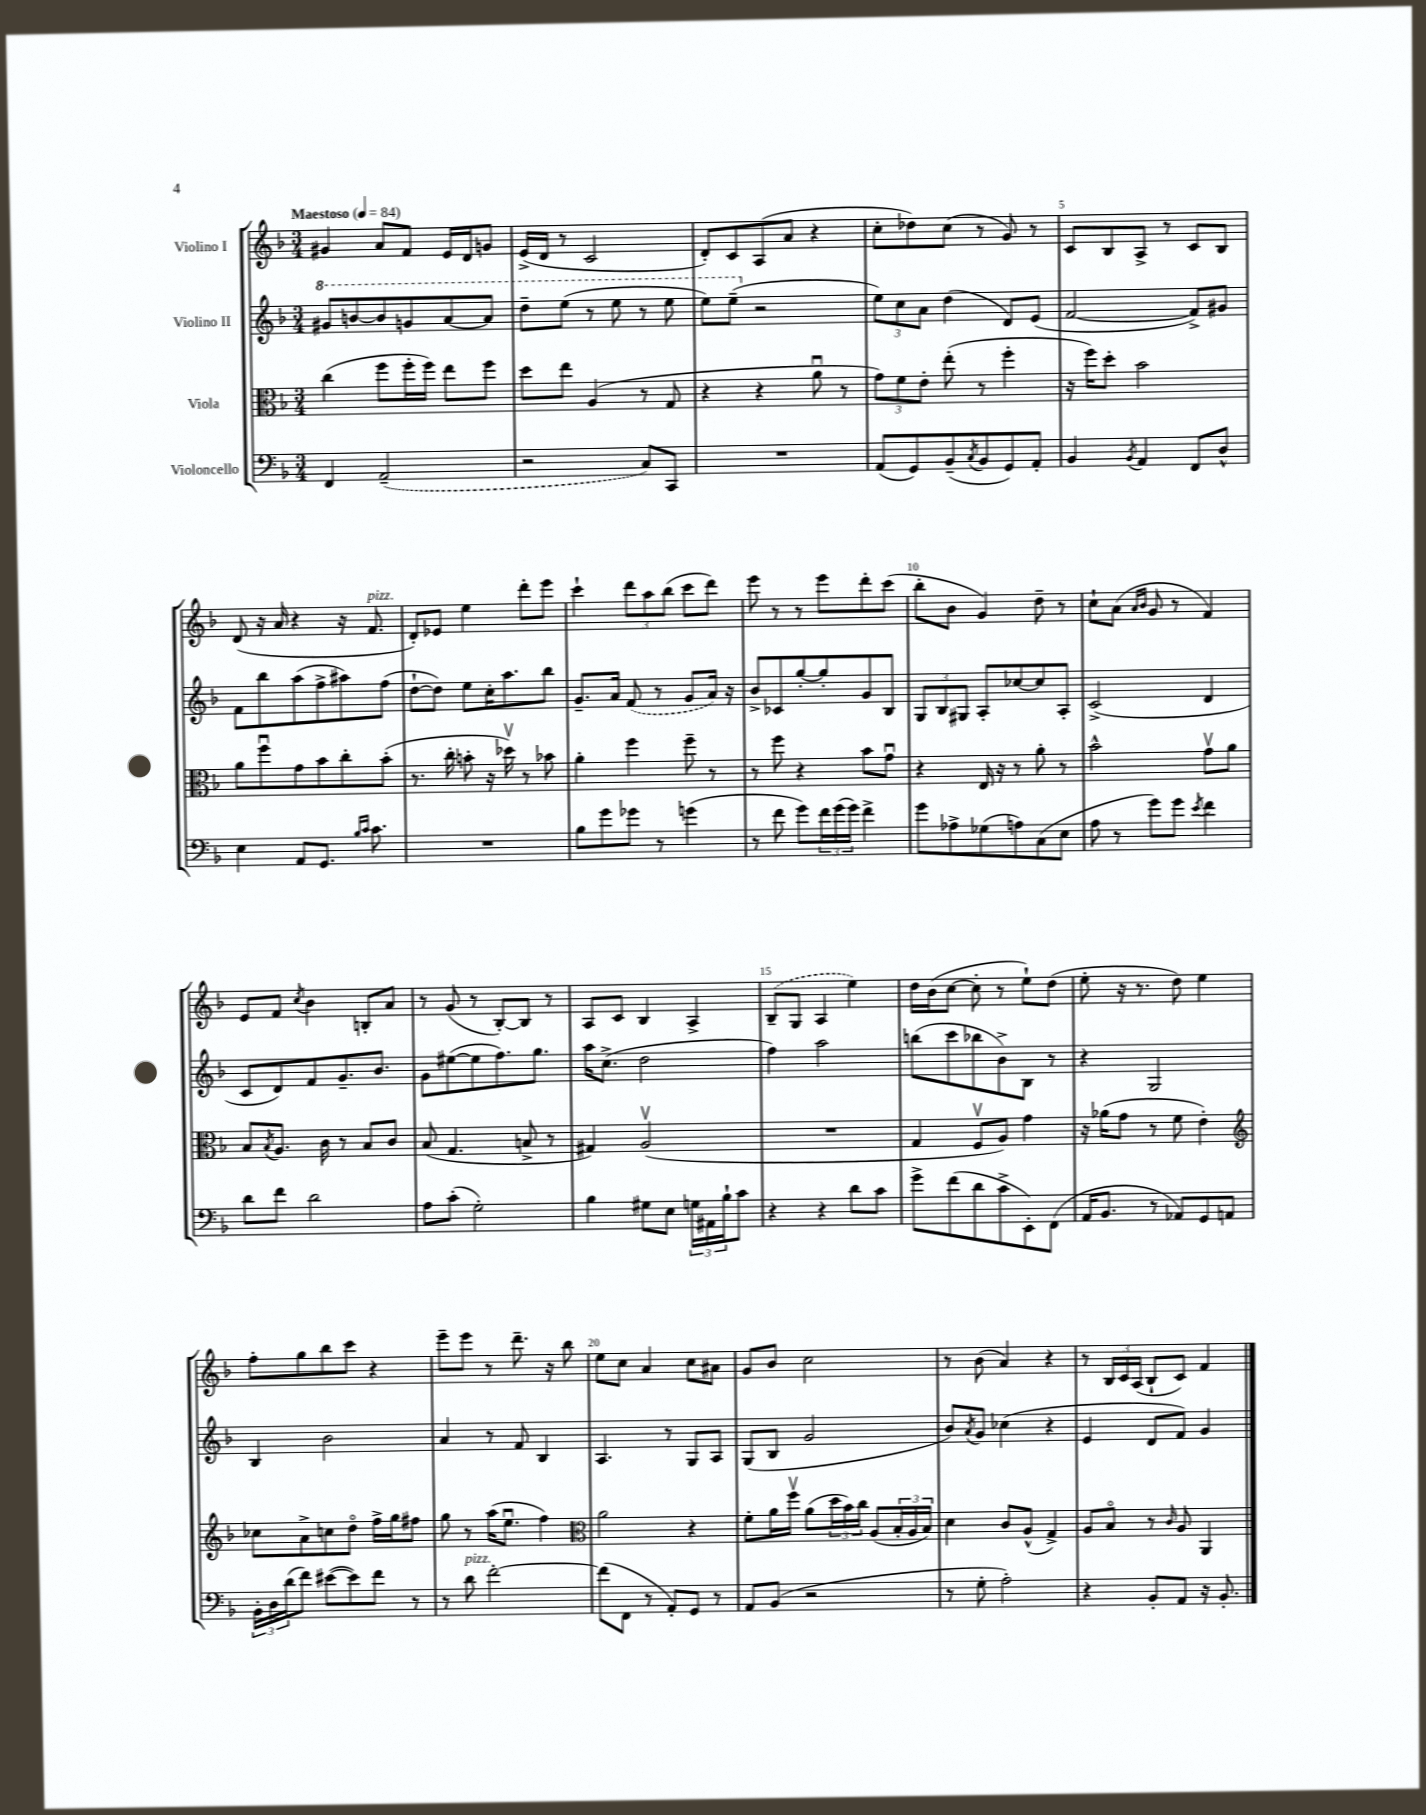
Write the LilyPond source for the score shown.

<<
\new StaffGroup <<
\new Staff = "s0" \with { instrumentName = "Violino I" } {
    \clef treble \key f \major \numericTimeSignature \time 3/4 \tempo "Maestoso" 4 = 84
    gis'4 a'8 f'8 e'16 d'16 g'8 |
    e'16->( d'16 r8 c'2 |
    d'8-.) c'8 a8( a'8 r4 |
    c''8-. des''8) c''8( r8 g'8) r8 |
    c'8 bes8 a8-> r8 c'8 bes8 |
    d'8( r16 a'16 r4 r16 f'8.^\markup { \italic "pizz." } |
    d'8-.) ees'8 e''4 d'''8-. e'''8 |
    c'''4-! \tuplet 3/2 { d'''8 a''8 bes''8( } c'''8 d'''8) |
    e'''8 r8 r8 e'''8 d'''8-. c'''8( |
    bes''8-. bes'8 g'4) d''8-- r8 |
    c''8-! a'8( \grace { a'16 bes'16 } g'8 r8 f'4) |
    e'8 f'8 \acciaccatura { c''8 } bes'4 b8-. a'8 |
    r8 g'8( r8 bes8~-.) bes8 r8 |
    a8 c'8 bes4 a4-> |
    \once \slurDashed bes8--( g8 a4 e''4) |
    d''16 bes'16( c''8~ c''8-. r8 e''8-!) d''8( |
    e''8-. r16 r8. d''8) e''4 |
    f''8-. g''8 bes''8 c'''8 r4 |
    e'''8-- e'''8 r8 d'''8.-- r16 bes''8 |
    e''8 c''8 a'4 c''8 ais'8 |
    g'8 bes'8 c''2 |
    r8 bes'8( a'4) r4 |
    r8 \tuplet 3/2 { bes16 c'16 a16( } bes8-! c'8) f'4 \bar "|." |
}
\new Staff = "s1" \with { instrumentName = "Violino II" } {
    \clef treble \key f \major \numericTimeSignature \time 3/4
    \ottava #1 gis''8 b''8~ b''8 g''8 a''8~ a''8 |
    d'''8-- e'''8( r8 e'''8 r8 e'''8 |
    e'''8) e'''8--( \ottava #0 r2 |
    \tuplet 3/2 { e''8) c''8 a'8 } d''4( d'8) e'8( |
    f'2~ f'8->) gis'8 |
    f'8 bes''8 a''8( f''8-> ais''8) f''8( |
    d''8~-! d''8) e''8 c''16-. a''8. bes''8 |
    g'8.-- a'16 \once \slurDashed f'8( r8 g'8 a'16) r16 |
    bes'8-> ces'8 g''8~-. g''8-. g'8 bes8 |
    \tuplet 3/2 { g8 bes8 gis8 } a8-. ces''8~ ces''8 a8-. |
    c'2->( d'4 |
    c'8 d'8) f'8 g'8.-- bes'8. |
    g'8 eis''8~( eis''8 f''8.) g''8. |
    a''16 c''8.->( d''2 |
    f''4) a''2 |
    b''8( c'''8 bes''8 bes'8->) bes8 r8 |
    r4 g2 |
    bes4 bes'2 |
    a'4 r8 f'8 bes4 |
    a4. r8 g8 a8 |
    g8( bes8 g'2 |
    bes'8) \acciaccatura { a'8 } g'8 ces''4( r4 |
    e'4 d'8 f'8) g'4 \bar "|." |
}
\new Staff = "s2" \with { instrumentName = "Viola" } {
    \clef alto \key f \major \numericTimeSignature \time 3/4
    c''4( f''8 f''16-. f''16) e''8 f''8 |
    d''8 e''8 a4( r8 g8 |
    r4 r4 a'8\downbow r8 |
    \tuplet 3/2 { g'8) f'8 e'8-. } e''8-.( r8 f''4-. |
    r16 f''16) d''8-. bes'2 |
    a'8 f''8\downbow g'8 bes'8 c''8-. bes'8-.( |
    r8. c''16-. b'8-. r16 des''16\upbow) r8 bes'8 |
    a'4-. f''4 f''8-- r8 |
    r8 f''8 r4 bes'8 g'8\downbow |
    r4 e16 r16 r8 a'8-. r8 |
    bes'2-^ g'8\upbow a'8 |
    bes8 \acciaccatura { bes8 } a8. c'16 r8 bes8 c'8 |
    bes8( g4. b8-> r8 |
    gis4) a2\upbow( |
    R2. |
    g4 f8\upbow a8) g'4 |
    r16 aes'16( g'8 r8 f'8 e'4-.) |
    \clef treble ces''8 a'8-> c''8 d''8\flageolet f''16-> g''16 fis''8 |
    g''8 r8 a''16( e''8.\downbow f''4) |
    \clef alto a'2 r4 |
    f'8-. a'16 f''16\upbow a'8( \tuplet 3/2 { d''16 bes'16) c''16 } a8( \tuplet 3/2 { bes16-. a16 bes16) } |
    d'4 c'8 a8-^( g4->) |
    a8 bes8\flageolet r8 \grace { c'16 } a8 a,4 \bar "|." |
}
\new Staff = "s3" \with { instrumentName = "Violoncello" } {
    \clef bass \key f \major \numericTimeSignature \time 3/4
    f,4 \once \slurDashed a,2--( |
    r2 c8) c,8 |
    R2. |
    a,8( g,8) bes,8--( \acciaccatura { c8 } bes,8 g,8) a,8-. |
    bes,4 \acciaccatura { bes,8 } a,4 f,8 d8-^ |
    e4 a,8 g,8. \grace { bes16 c'16 } c'8. |
    R2. |
    bes8 g'8 ges'8 r8 g'4( |
    r8 f'8 g'8) \tuplet 3/2 { f'16 g'16( g'16) } f'4-> |
    g'8 aes8-> ges8( a8) c8( e8 |
    a8 r8 g'8) g'8 \acciaccatura { e'8 } f'4 |
    d'8 f'8 d'2 |
    a8 c'8-.( g2-.) |
    bes4 gis8 e8 \tuplet 3/2 { g16 ais,16 bes16-! } c'8 |
    r4 r4 d'8 c'8 |
    g'8-> f'8( d'8 c'8-> e,8-.) f,8( |
    a,16 bes,8. r8 aes,8) g,8 a,8 |
    \tuplet 3/2 { bes,16-. d16 d'16( } f'8) eis'8~( eis'8) f'8 r8 |
    r8 d'8^\markup { \italic "pizz." } f'2~-. |
    f'8( f,8 r8 a,8-.) g,8 r8 |
    a,8 bes,8( r2 |
    r8 g8-. a2-.) |
    r4 bes,8-. a,8 r16 bes,8.-. \bar "|." |
}
>>
>>
\layout { \context { \Score \override BarNumber.break-visibility = ##(#f #t #t) barNumberVisibility = #(every-nth-bar-number-visible 5) } }
